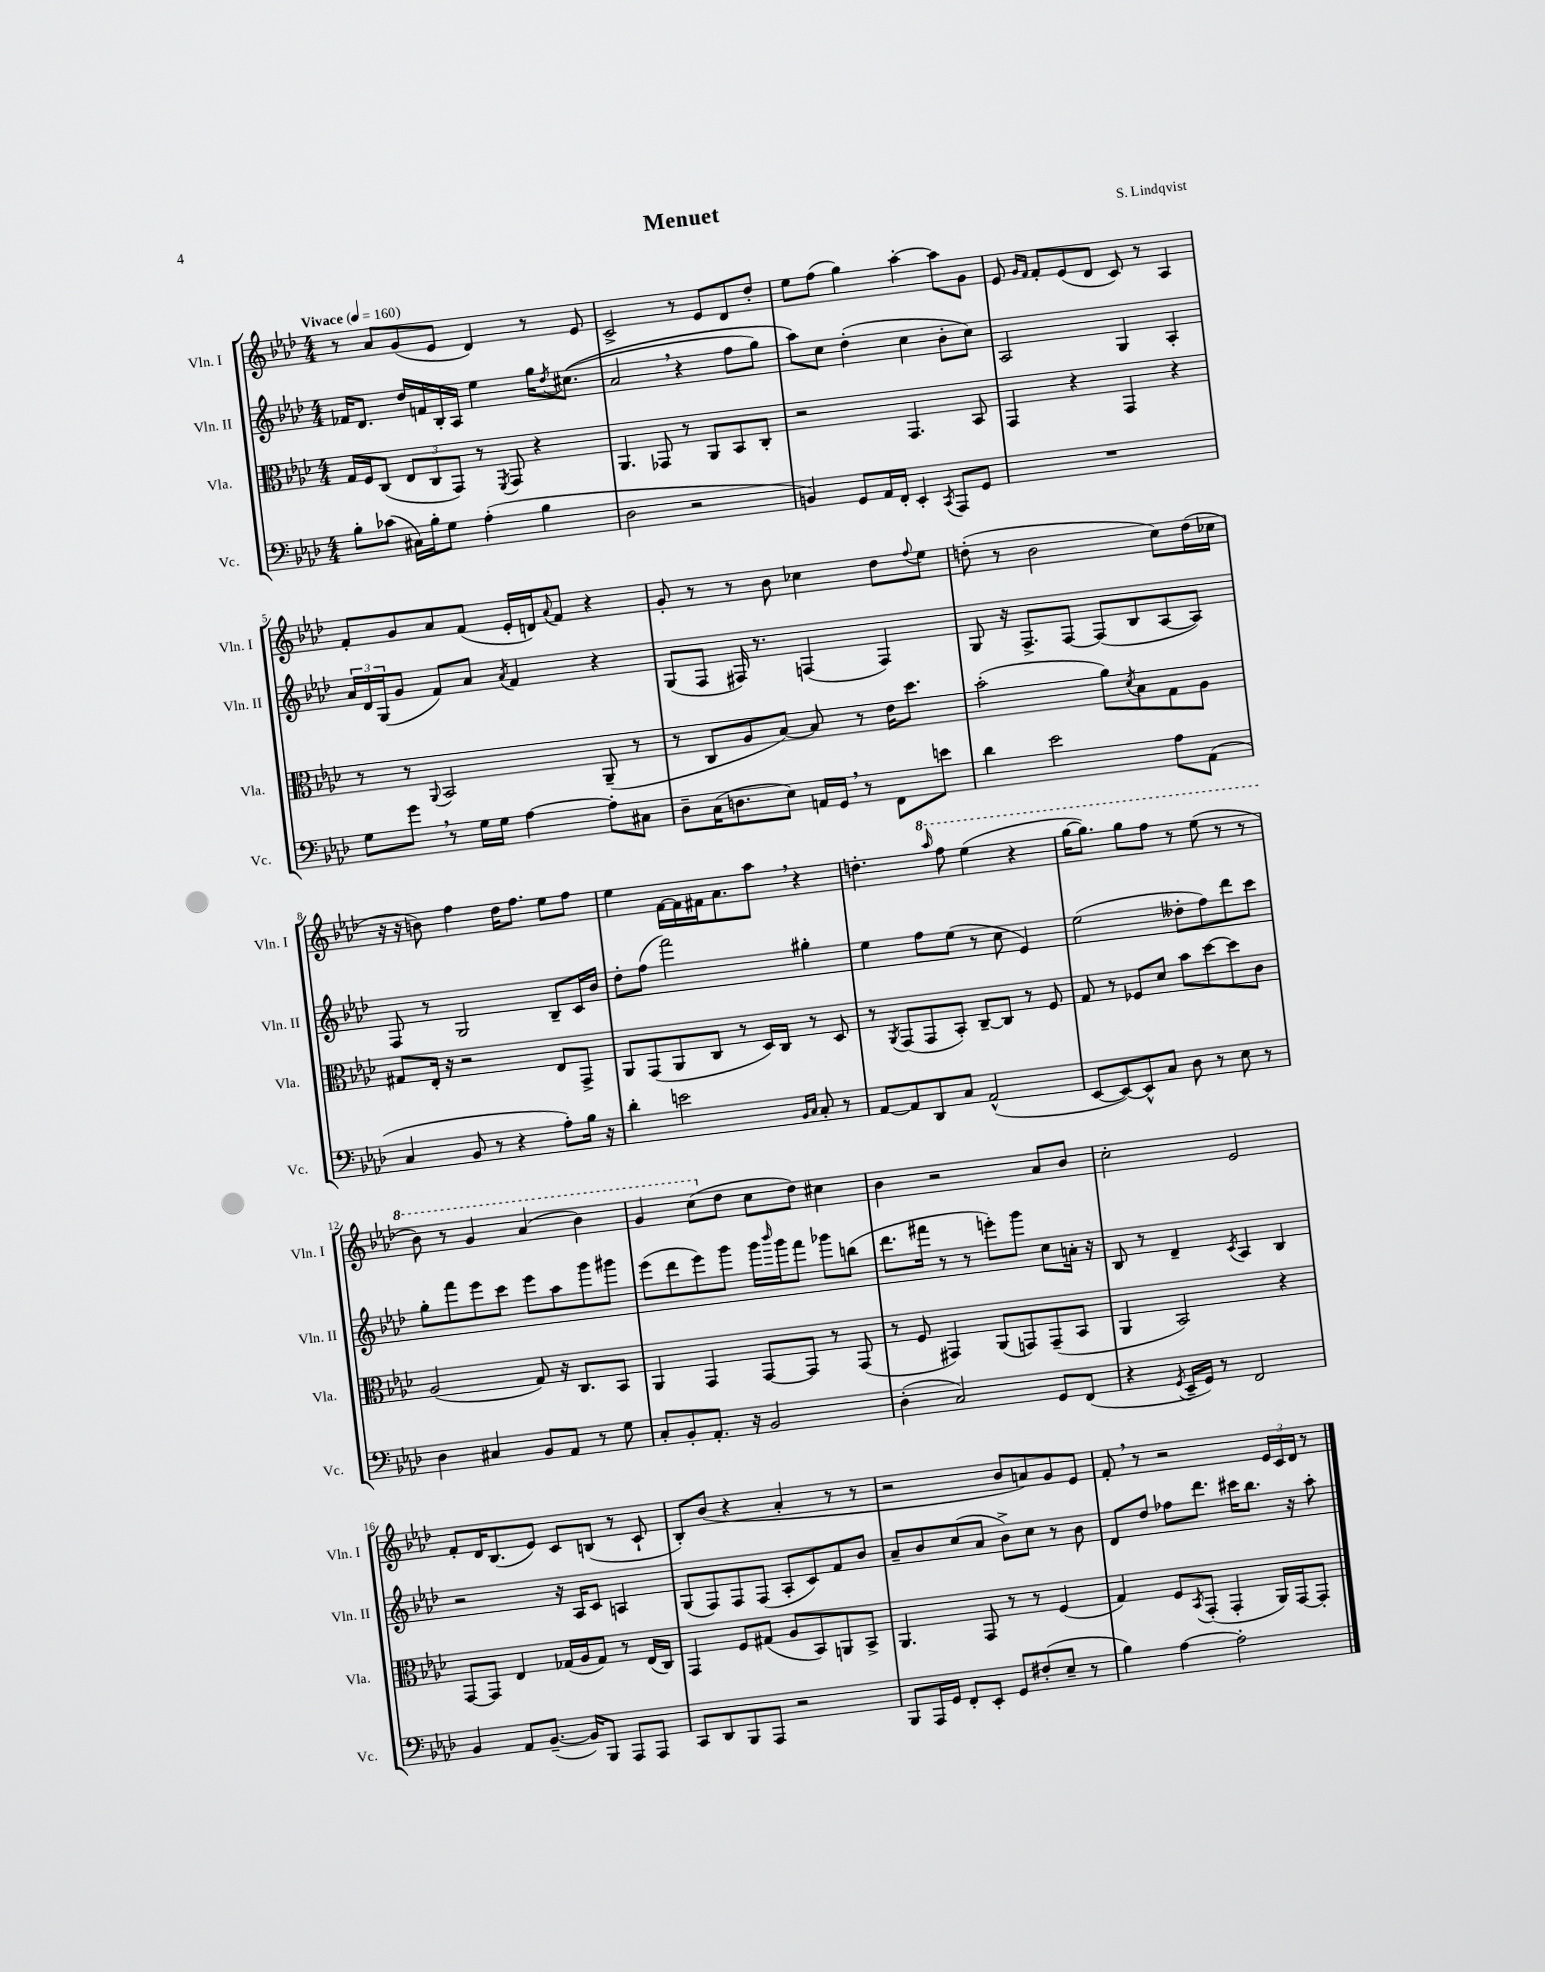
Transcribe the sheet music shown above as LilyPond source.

\header { title = "Menuet" composer = "S. Lindqvist" }
<<
\new StaffGroup <<
\new Staff = "s0" \with { instrumentName = "Vln. I" shortInstrumentName = "Vln. I" } {
    \clef treble \key aes \major \numericTimeSignature \time 4/4 \tempo "Vivace" 4 = 160
    r8 aes'8 g'8( ees'8 des'4) r8 ees'8 |
    c'2-> r8 ees'8 des'8 des''8-. |
    ees''8 f''8( g''4) aes''4~-. aes''8 g'8 |
    ees'8 \grace { g'16 f'16 } f'8-. ees'8( des'8 c'8) r8 aes4 |
    f'8-. g'8 aes'8 f'8( ees'16-. d'16) \appoggiatura { aes'8 } f'8 r4 |
    g'8-. r8 r8 bes'8 ces''4 des''8 \appoggiatura { f''8 } ees''8 |
    d''8-.( r8 bes'2 c''8) d''16( ces''16 |
    r16 r16 b'8) f''4 des''16 f''8. ees''8 f''8 |
    ees''4 f'16~ f'16 fis'16 aes'8. aes''8 \breathe r4 |
    d''4.-. \ottava #1 \grace { aes'''16 } f'''8 ees'''4( r4 |
    g'''16~ g'''8.) g'''8 f'''8 r8 ees'''8( r8 r8 |
    bes''8) r8 g''4 aes''4( bes''4) |
    g''4 c'''8( \ottava #0 des''8 c''8 des''8) cis''4 |
    bes'4 r2 aes'8 bes'8 |
    c''2-. ees'2 |
    f'8-. des'16 bes8.( ees'8) c'8 b8( r8 c'8-! |
    bes8-.) bes'8( r4 aes'4-. r8 r8 |
    r2 bes'8 a'8) g'8 ees'8 |
    f'8-. \breathe r8 r2 \tuplet 3/2 { ees'16 c'16 des'16 } r8 \bar "|." |
}
\new Staff = "s1" \with { instrumentName = "Vln. II" shortInstrumentName = "Vln. II" } {
    \clef treble \key aes \major \numericTimeSignature \time 4/4
    fes'16 des'8. des''16 f'16 bes16-. aes16 ees''4 g''16 \acciaccatura { des''8 } cis''8.(\( |
    aes'2 \breathe r4 f''8 g''8) |
    aes''8\) c''8 des''4-.( c''4 bes'8-. c''8) |
    aes2 g4 aes4-. |
    \tuplet 3/2 { aes'16 des'16 g16( } g'8 f'8) aes'8 \acciaccatura { aes'8 } f'4 r4 |
    g8( f8 fis16) r8. f4( f4) |
    g8 r16 f8.-> f8~ f8( bes8 aes8~ aes8) |
    f8 r8 g2 bes8-- c'16 bes'16 |
    des''8-. f''8( f'''2) gis''4-. |
    ees''4 f''8 ees''8( r8 c''8 ees'4) |
    ees''2( deses''8-. f''8) des'''8 c'''8 |
    g''8-. f'''8 ees'''8 c'''8 ees'''8 aes''8 g'''8 gis'''8 |
    ees'''8( des'''8 ees'''8) g'''8 g'''16 \grace { bes'''16 } g'''16 f'''8 ges'''8 b''8( |
    des'''8. fis'''16 r8 r8 e'''8-.) g'''8 c''8 a'16-. r16 |
    bes8 r8 des'4-- \acciaccatura { c'8 } aes4 bes4 |
    r2 r16 aes16 c'8 a4 |
    g8( f8) f8 f8( aes8-. c'8) f'8 bes'8 |
    aes'8-- bes'8 c''8( aes'8 bes'8->) c''8 r8 bes'8 |
    des'8 des''8 fes''8 des'''8. cis'''16 bes''8. r16 aes''8-. \bar "|." |
}
\new Staff = "s2" \with { instrumentName = "Vla." shortInstrumentName = "Vla." } {
    \clef alto \key aes \major \numericTimeSignature \time 4/4
    g16 f16 c8( \tuplet 3/2 { ees8 c8 g,8) } r8 \acciaccatura { f,8 } g,8 r4 |
    aes,4. ges,8 r8 aes,8 bes,8 c8-. |
    r2 g,4. bes,8 |
    g,4 r4 g,4 r4 |
    r8 r8 \appoggiatura { aes,8 } bes,2 aes,8--( r8 |
    r8 c8 aes8 bes8~) bes8 r8 ees'16 des''8. |
    bes'2-.( aes'8) \acciaccatura { des'8 } bes8 g8 aes8 |
    gis8 ees16-. r16 r2 ees8 g,8-> |
    aes,8 g,8( aes,8 c8 r8 des16) c16 r8 des8 |
    r8 \acciaccatura { aes,8 } g,8( g,8 bes,8-.) c8~-- c8 r8 f8 |
    g8 r8 fes8 des'8 bes'8 des''8~ des''8 c'8 |
    aes2( g8) r16 c8. bes,8 |
    aes,4 g,4 g,8~ g,8 r8 g,8( |
    r8 f8 gis,4) aes,8( g,8) g,8--( bes,8 |
    aes,4 bes,2) r4 |
    g,8~ g,8 ees4 ges16( aes16 ges8) r8 ees16( c16) |
    g,4 f8 gis8( aes8 bes,8) a,8 bes,8-> |
    aes,4. g,8 r8 r8 f4( |
    g4) f8 \acciaccatura { bes,8 } g,8-.( g,4-. aes,16) g,16~ g,8-. \bar "|." |
}
\new Staff = "s3" \with { instrumentName = "Vc." shortInstrumentName = "Vc." } {
    \clef bass \key aes \major \numericTimeSignature \time 4/4
    bes8-. ces'8( cis16) bes16-. g8 aes4-.( bes4 |
    des2 r2 |
    b,4) g,8 aes,16 f,16-. ees,4-. \acciaccatura { c,8 } aes,,8 g,8 |
    R1 |
    g8 g'8 \breathe r8 g16 g16 aes4~ aes8-. cis8 |
    des8-- c16( d8. ees8) a,16 g,16 \breathe r8 f,8 e'8 |
    des'4 ees'2 aes8 aes,8( |
    c4 bes,8 r8 r4 aes8-.) bes16 r16 |
    des'4-. e'2 \grace { bes,16 c16 } c8-. r8 |
    aes,8~ aes,8 des,8 c8 aes,2-^( |
    ees,8~ ees,8~) ees,8-^ c8 des8 r8 ees8 r8 |
    des4 cis4 bes,8 aes,8 r8 g8 |
    c8-. bes,8-. aes,8.-. r16 bes,2 |
    des4-.( c2) g,8 f,8( |
    r4 \acciaccatura { g,8 } ees,16-- g,16) r8 f,2 |
    bes,4 aes,8 bes,8.~--( bes,16) bes,,8 aes,,8 aes,,8 |
    c,8 des,8 bes,,8 aes,,8 r2 |
    bes,,8 aes,,16 g,16 f,8-. ees,8-. g,8 fis8-.( ees8-- r8 |
    bes4) aes4~ aes2-. \bar "|." |
}
>>
>>
